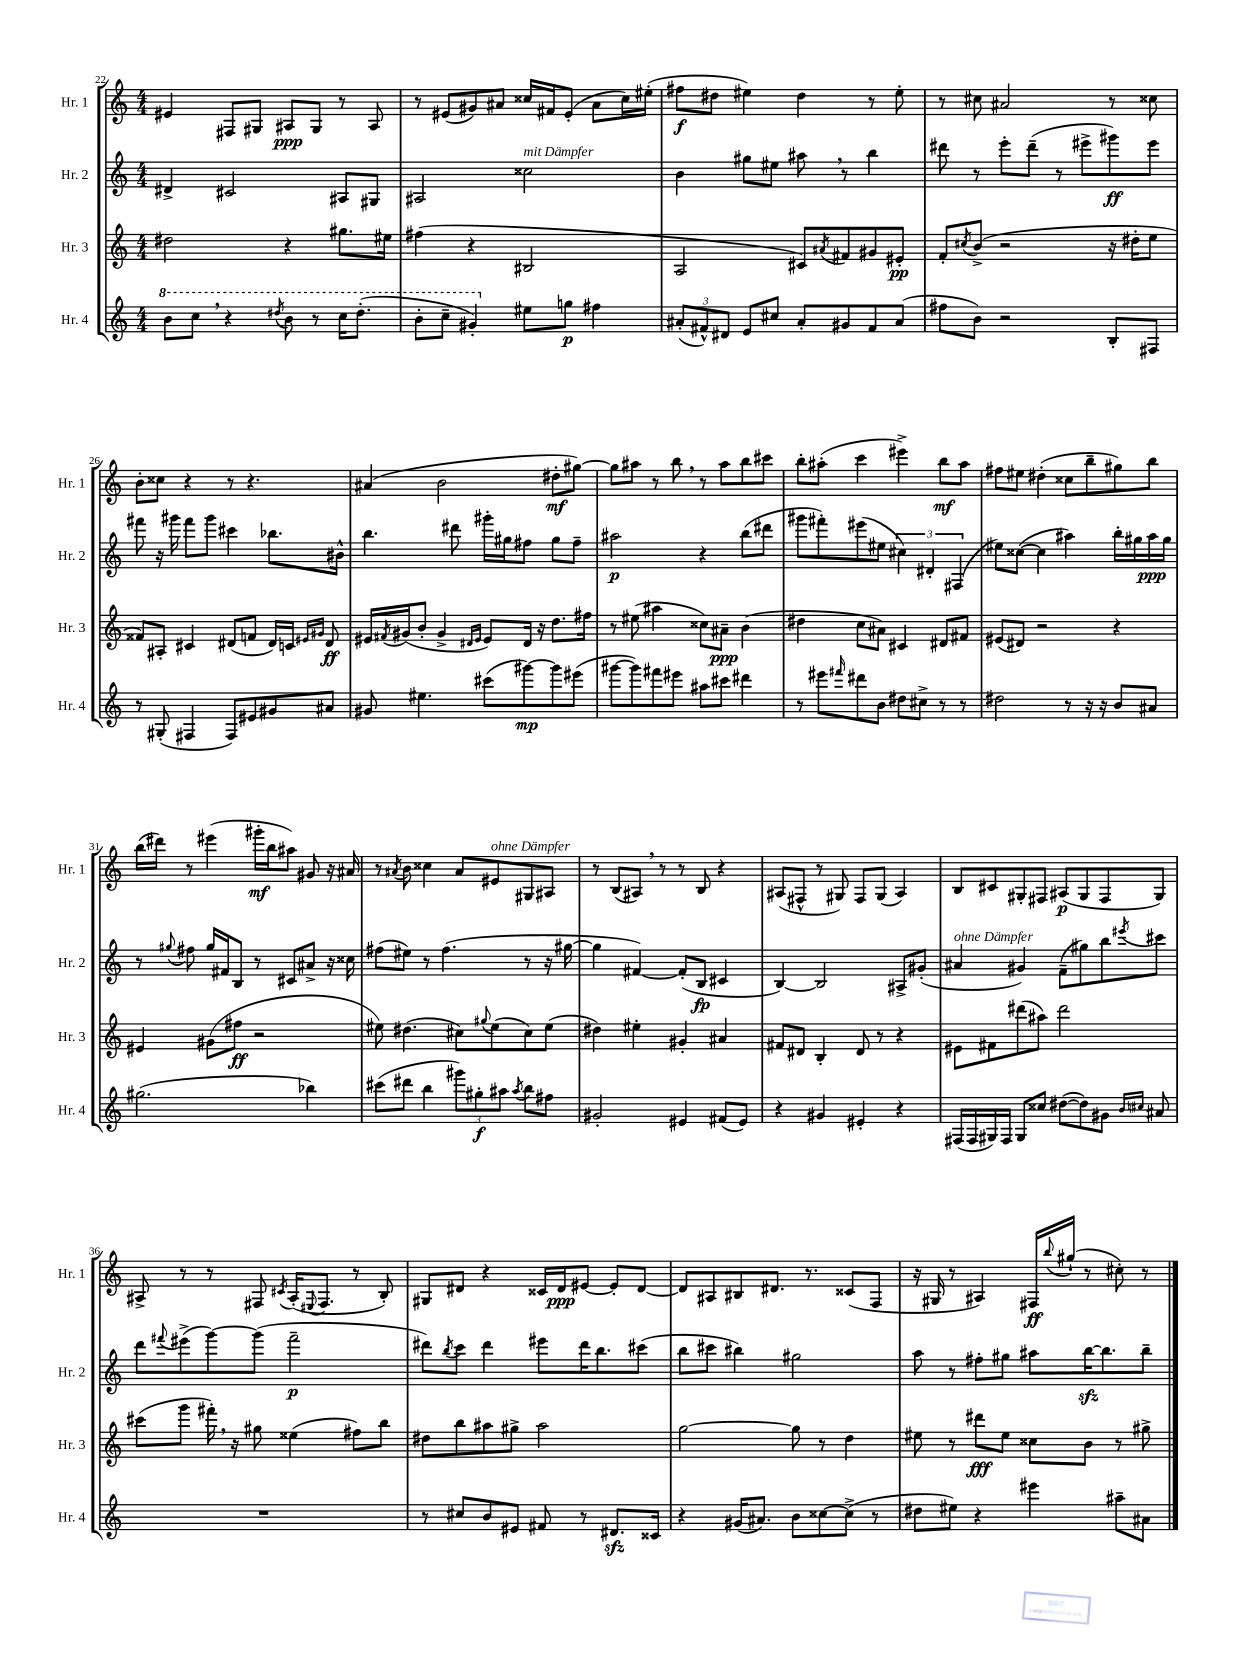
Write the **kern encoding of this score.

**kern	**kern	**kern	**kern
*staff4	*staff3	*staff2	*staff1
*clefG2	*clefG2	*clefG2	*clefG2
*k[]	*k[]	*k[]	*k[]
*M4/4	*M4/4	*M4/4	*M4/4
8bb\L	2dd#\	4d#^/	4e#/
8ccc\J	.	.	.
4r	.	2c#/	8F#/L
.	.	.	8G#/J
8qddd#/	.	.	.
8bb\	4r	.	8A#/L
8r	.	.	8G#/J
16ccc\LK	8.gg#\L	8A#/L	8r
(8.ddd#'\J	.	.	.
.	.	8G#/J	8A#/
.	16ee#\Jk	.	.
=	=	=	=
8bb'\L	(4ff#\	2A#/	8r
8ccc~\J	.	.	(8e#/L
4gg#'/)	4r	.	8g#/)
.	.	.	8a#/J
8ee#\L	2B#/	2cc##\	16cc##/LL
.	.	.	16f#/J
8gg\J	.	.	(8e#'/J
4ff#\	.	.	8a#\L
.	.	.	16cc##\L)
.	.	.	(16ee#'\JJ
=	=	=	=
(12a#'/L	2A/	4b\	8ff#\L
12f#^^/)	.	.	.
.	.	.	8dd#\J
12d#/J	.	.	.
8e/L	.	8gg#\L	4ee#\)
8cc#/J	.	8ee#\J	.
8a#'/L	8c#/L)	8aa#\	4dd#\
.	8qa#/	.	.
8g#/	8f#/	8r	.
8f#/	8g#/	4bb\	8r
(8a#/J	8e#'/J	.	8ee#'\
=	=	=	=
8ff#\L	8f'/L	8ddd#\	8r
.	8qcc#/	.	.
8b\J)	(8b^/J	8r	8cc#\
2r	2r	8eee'\L	2a#/
.	.	(8ddd#~\J	.
.	.	8r	.
.	.	8eee#^\L	.
8B'/L	16r	8ggg#\)	8r
.	16dd#'\LK	.	.
8F#/J	8ee\J	8eee#\J	8cc##\
=	=	=	=
8r	8f##/L)	8fff#\	8b'\L
(8G#'/	8A#'/J	16r	8cc##\J
.	.	16ggg#\	.
4F#/	4c#/	8fff#\L	4r
.	.	8ggg#\J	.
8F#/L)	(8d#/L	4ccc#\	8r
8e#/	8f/J	.	4.r
8g#/	16d#/LL)	8.bb-\L	.
.	16c/JJ	.	.
.	16qqe#/LL	.	.
.	16qqg#/JJ	.	.
8a#/J	8d#/	.	.
.	.	16b#^^\Jk	.
=	=	=	=
8g#/	16e#/LL	4.bb\	(4a#/
.	8qf#/	.	.
.	(16g#/J	.	.
4.ee#\	8b'/J	.	.
.	4g#^/	.	2b\
.	.	8ddd#\	.
.	16qqd#/LL	.	.
.	16qqe#/JJ	.	.
(8ccc#\L	8e#/L)	16ggg#'\LL	.
.	.	16gg#\J	.
[8ggg#\)	16d#/Jk	8ff#\J	.
.	16r	.	.
8ggg#\]	8.dd\L	8gg#\L	8dd#'\L
(8eee#\J	.	8ff#~\J	[8gg#\J)
.	16ff#\Jk	.	.
=	=	=	=
[8ggg#\L	8r	2aa#\	8gg#\]L
8ggg#\])	(8ee#\	.	8aa#\J
8fff#\	4aa#\	.	8r
8eee#\J	.	.	8bb\
8aa#\L	8cc##\L)	4r	8r
8ccc#\J	8a#~\J	.	8aa#\L
4ddd#\	(4b\	(8bb\L	8bb\
.	.	8ddd#\J	8ccc#\J
=	=	=	=
8r	4dd#\	8ggg#\L	8bb'\L
8eee#\L	.	8fff#'\)	(8aa#'\J
16qqfff#/	.	.	.
8ddd#\	8cc\L	(8eee#\	4ccc\
8b\J	8a#\J)	8ee#\J	.
8dd#\L	4c#/	6cc#\)	4eee#^\)
8cc#^\J	.	.	.
.	.	6d#'/	.
8r	8d#/L	.	8bb\L
.	.	(6F#/	.
8r	8f#/J	.	8aa#\J
=	=	=	=
2dd#\	(8e#/L	8ee#\L)	8ff#\L
.	8d#/J)	([8cc##\J	8ee#\J
.	2r	4cc##\]	(4dd#'\
8r	.	4aa#\)	8cc##\L
16r	.	.	8bb~\
16r	.	.	.
8b/L	4r	16bb'\LL	8gg#\)
.	.	16gg#\	.
8a#/J	.	16aa#\	8bb\J
.	.	16gg#\JJ	.
=	=	=	=
(2.gg#\	4e#/	8r	(16bb\LL
.	.	.	16ddd#\JJ)
.	.	8qqgg#/	.
.	.	8ff#\	8r
.	(8g#\L	16gg#/LL	(4eee#\
.	.	16f#/J	.
.	8ff#\J	8B/J	.
.	2r	8r	16ggg#'\LL
.	.	.	16bb\J
.	.	8c#/L	8aa#\J)
4bb-\)	.	8a#^/J	8g#/
.	.	16r	16r
.	.	16cc##\	16a#/
=	=	=	=
(8ccc#\L	8ee#\)	(8ff#\L	8r
.	.	.	8qa#/
8ddd#\J	(4.dd#\	8ee#\J)	8b\
4bb\	.	8r	4cc##\
.	.	(4.ff#\	.
12ggg#\L)	8cc#\L)	.	8a#/L
12gg#'\	.	.	.
.	8qqgg#/	.	.
.	(8ee#\	.	8e#/
12aa#\J	.	.	.
8qaa#/	.	.	.
8bb\L	8cc#\)	8r	8G#/
8ff#\J	(8ee#\J	16r	8A#/J
.	.	[16gg#\	.
=	=	=	=
2g#'/	4dd#\)	4gg#\]	8r
.	.	.	(8B/L
.	4ee#'\	[4f#/)	8A#/J)
.	.	.	8r
4e#/	4g#'/	(8f#'/]L	8r
.	.	8B/J	8B/
(8f#/L	4a#/	4c#/	4r
8e#/J)	.	.	.
=	=	=	=
4r	8f#/L	[4B/)	(8A#/L
.	8d#/J	.	8F#^^/J
4g#/	4B'/	2B/]	8r
.	.	.	8G#/)
4e#'/	8d#/	.	8F#/L
.	8r	.	(8G#/J
4r	4r	8A#^/L	4A#/)
.	.	(8g#'/J	.
=	=	=	=
(16F#/LL	8e#\L	4a#/	8B/L
16F#/	.	.	.
16G#/)	8f#\	.	8c#/
16F#/JJ	.	.	.
8G#/L	(8ddd#\	4g#/)	8G#'/
8cc##/J	8aa#\J)	.	8F#/J
([8dd#\L	2ddd#\	(8f~\L	(8A#/L
8dd#\])	.	8gg#\)	8G#/
8g#\J	.	8bb\	8F#/
16qqb/LL	.	.	.
16qqcc#/JJ	.	8qeee#/	.
8a#/	.	8ccc#\J	8G#/J)
=	=	=	=
1r	(8ccc#\L	8ddd\L	8A#^/
.	.	8qqfff#/	.
.	8ggg\J	(8eee#^\	8r
.	16fff#'\)	[8ggg\)	8r
.	16r	.	.
.	8gg#\	(8ggg\]J	8F#/
.	.	.	8qc#/
.	(4ee##\	2fff#~\	(16A#'/LK
.	.	.	8qqE#/
.	.	.	8.F#/J
.	8ff#\L)	.	8r
.	8bb\J	.	8B'/)
=	=	=	=
8r	8dd#\L	8ddd#\L)	8G#/L
.	.	8qbb/	.
8cc#/L	8bb\	8ccc\J	8d#/J
8b/	8aa#\	4ddd#\	4r
8e#/J	8gg#^\J	.	.
8f#/	2aa#\	8eee#\L	16c##/LL
.	.	.	16d#/J
8r	.	16ddd#\K	[8e#/J
.	.	8.bb\	.
8.d#/L	.	.	8e#'/]L
.	.	(8ccc#\J	[8d#/J
16c##/Jk	.	.	.
=	=	=	=
4r	[2gg\	8bb\L	8d#/]L
.	.	8ccc#\J	8A#/
(16g#/LK	.	4bb#\)	8B#/
8.a#/J)	.	.	.
.	.	.	8.d#/J
8b\L	8gg\]	2gg#\	.
.	.	.	8.r
[8cc##\	8r	.	.
(8cc##^\]J	4dd\	.	(8c##/L
8r	.	.	8F/J
=	=	=	=
8dd#\L	8ee#\	8aa\	16r
.	.	.	16G#/
8ee#\J)	8r	8r	8r
4r	8ddd#\L	8ff#'\L	4A#/)
.	8ee#\J	8gg#\J	.
4eee#\	8cc##\L	8aa#\L	16F#/LL
.	.	.	8qqbb/
.	.	.	(16gg#`/JJ
.	8b\J	[16bb\K	8r
.	.	8.bb\]	.
8aa#~\L	8r	.	8cc#'\)
8a#\J	8gg#^\	8bb~\J	8r
==	==	==	==
*-	*-	*-	*-
